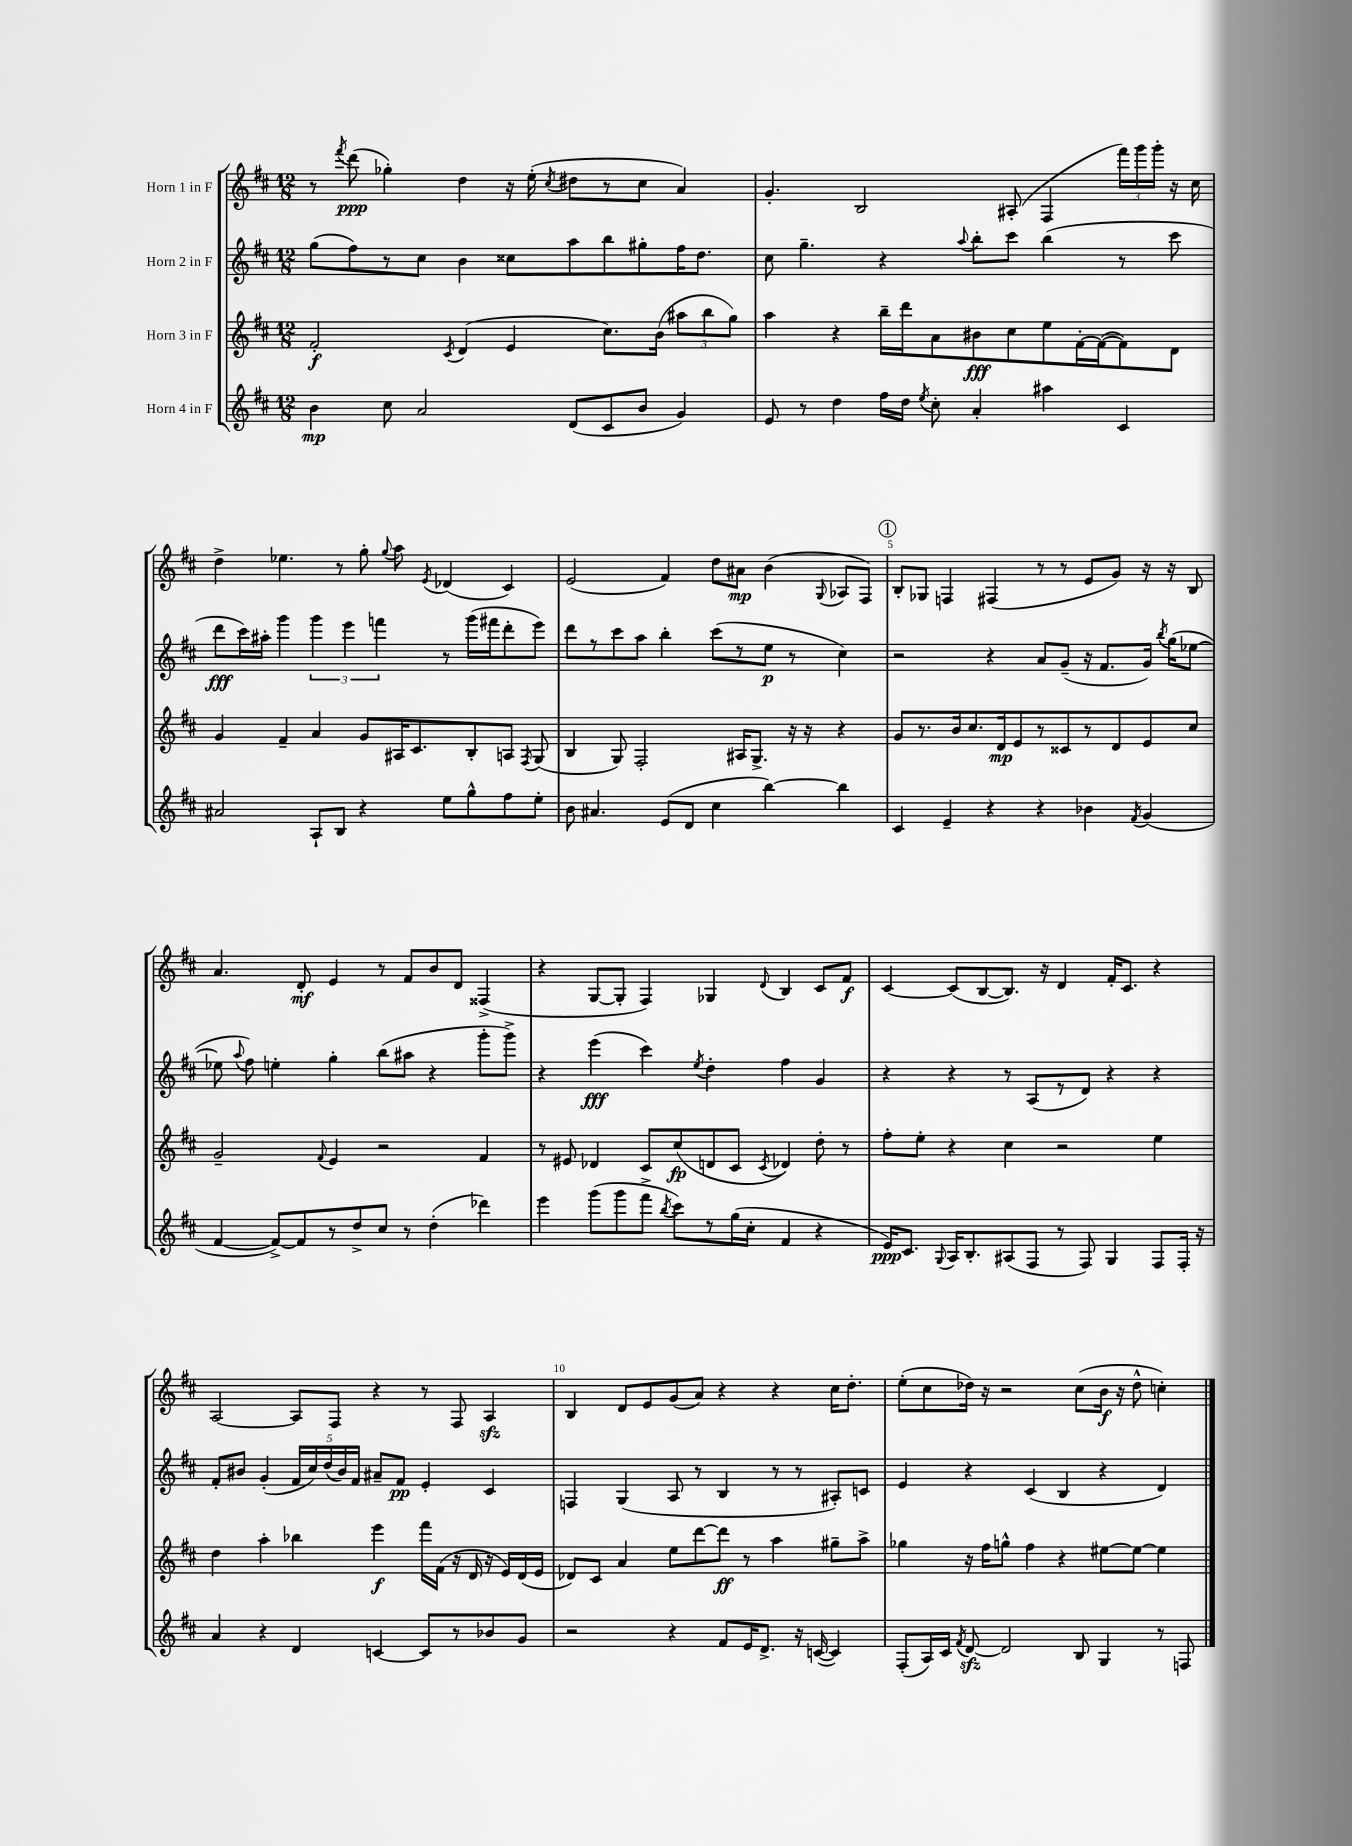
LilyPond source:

<<
\new StaffGroup <<
\new Staff = "s0" \with { instrumentName = "Horn 1 in F" } {
    \clef treble \key d \major \numericTimeSignature \time 12/8
    \autoBeamOff r8 \acciaccatura { fis'''8 } d'''8\ppp( ges''4-.) d''4 r16 e''16-.( \acciaccatura { cis''8 } dis''8[ r8 cis''8] a'4) |
    g'4.-. b2 ais8-.( fis4 \tuplet 3/2 { fis'''16[) g'''16 g'''16]-. } r16 cis''16 |
    d''4-> ees''4. r8 g''8-. \appoggiatura { g''8 } a''8 \acciaccatura { e'8 } des'4( cis'4) |
    e'2( fis'4) d''8[ ais'8]\mp b'4( \appoggiatura { g8 } aes8[ fis8]) |
    \mark \markup { \circle "1" } b8[-. ges8] f4 fis4( r8 r8 e'8[ g'8]) r16 r16 b8 |
    a'4. d'8-.\mf e'4 r8 fis'8[ b'8 d'8] fisis4->( |
    r4 g8[~ g8]-. fis4) ges4 \appoggiatura { d'8 } b4 cis'8[ fis'8]\f |
    cis'4~ cis'8[( b8~ b8.]) r16 d'4 fis'16[-. cis'8.] r4 |
    a2~ a8[ fis8] r4 r8 fis8 a4\sfz |
    b4 d'8[ e'8 g'8( a'8]) r4 r4 cis''16[ d''8.]-. |
    e''8[-.( cis''8 des''16]) r16 r2 cis''8[( b'16]\f r16 des''8-^ c''4-.) \bar "|." |
}
\new Staff = "s1" \with { instrumentName = "Horn 2 in F" } {
    \clef treble \key d \major \numericTimeSignature \time 12/8
    \autoBeamOff g''8[( fis''8) r8 cis''8] b'4 cisis''8[ a''8 b''8 gis''8-. fis''16 d''8.] |
    cis''8 g''4.-- r4 \appoggiatura { a''8 } b''8[-. cis'''8] b''4( r8 cis'''8 |
    d'''8[\fff cis'''16) ais''16]-. g'''4 \tuplet 3/2 { g'''4 e'''4 f'''4 } r8 g'''16[( fis'''16 d'''8-. e'''8]) |
    d'''8[ r8 cis'''8 a''8] b''4-. cis'''8[( r8 e''8]\p r8 cis''4) |
    \mark \markup { \circle "1" } r2 r4 a'8[ g'8]--( r16 fis'8.[ g'16]) \acciaccatura { b''8 } g''16[( ees''8]~ |
    ees''8 \appoggiatura { a''8 } fis''8) e''4-. g''4-. b''8[( ais''8] r4 g'''8[-. g'''8]->) |
    r4 e'''4\fff( cis'''4) \acciaccatura { e''8 } d''4-. fis''4 g'4 |
    r4 r4 r8 a8[( r8 d'8]) r4 r4 |
    fis'8[-. bis'8] g'4-.( \tuplet 5/4 { fis'16[ cis''16) d''16( bis'16) fis'16] } ais'8[-- fis'8]\pp e'4-. cis'4 |
    f4 g4( a8 r8 b4 r8 r8 ais8[-.) c'8] |
    e'4 r4 cis'4( b4 r4 d'4) \bar "|." |
}
\new Staff = "s2" \with { instrumentName = "Horn 3 in F" } {
    \clef treble \key d \major \numericTimeSignature \time 12/8
    \autoBeamOff fis'2-.\f \acciaccatura { cis'8 } d'4( e'4 cis''8.[) b'16]( \tuplet 3/2 { ais''8[ b''8 g''8]) } |
    a''4 r4 b''16[-- d'''16 a'8 bis'8\fff cis''8 e''8 fis'16~-. fis'16~( fis'8) d'8] |
    g'4 fis'4-- a'4 g'8[ ais16 cis'8. b8-. a8] \acciaccatura { fis8 } g8( |
    b4 g8) fis2-. ais16[ g8.]-> r16 r16 r4 |
    \mark \markup { \circle "1" } g'8[ r8. b'16 cis''8. d'16\mp e'8 r8 cisis'8 r8 d'8 e'8 cis''8] |
    g'2-- \appoggiatura { fis'8 } e'4 r2 fis'4 |
    r8 eis'8 des'4 cis'8[ cis''8\fp( d'8 cis'8] \acciaccatura { cis'8 } des'4) d''8-. r8 |
    fis''8[-. e''8]-. r4 cis''4 r2 e''4 |
    d''4 a''4-. bes''4 e'''4\f fis'''16[ fis'16]( r16 d'16 r16 e'16[) d'16( e'16] |
    des'8[) cis'8] a'4 e''8[ d'''8~ d'''8]\ff r8 a''4 gis''8[-- a''8]-> |
    ges''4 r16 fis''16[ g''8]-^ fis''4 r4 eis''8[~ eis''8]~ eis''4 \bar "|." |
}
\new Staff = "s3" \with { instrumentName = "Horn 4 in F" } {
    \clef treble \key d \major \numericTimeSignature \time 12/8
    \autoBeamOff b'4\mp cis''8 a'2 d'8[( cis'8 b'8] g'4) |
    e'8 r8 d''4 fis''16[ d''16] \acciaccatura { e''8 } cis''8-. a'4-. ais''4 cis'4 |
    ais'2 a8[-! b8] r4 e''8[ g''8-^ fis''8 e''8]-. |
    b'8 ais'4. e'8[( d'8] cis''4 b''4~) b''4 |
    \mark \markup { \circle "1" } cis'4 e'4-- r4 r4 bes'4 \acciaccatura { fis'8 } g'4( |
    fis'4~ fis'8[~->) fis'8 r8 d''8-> cis''8] r8 d''4-.( des'''4) |
    e'''4 g'''8[( g'''8 fis'''8]-> \acciaccatura { b''8 } cis'''8[) r8 g''16( cis''16]-. fis'4 r4 |
    e'16[\ppp) cis'8.] \appoggiatura { g8 } a16[ b8.-. ais8( fis8] r8 fis8) g4 fis8[ fis16]-. r16 |
    a'4 r4 d'4 c'4~ c'8[ r8 bes'8 g'8] |
    r2 r4 fis'8[ e'16 d'8.]-> r16 c'16~( c'4) |
    fis8[-.( a16) cis'16] \acciaccatura { fis'8 } d'8~\sfz d'2 b8 g4 r8 f8 \bar "|." |
}
>>
>>
\layout { \context { \Score \override BarNumber.break-visibility = ##(#f #t #t) barNumberVisibility = #(every-nth-bar-number-visible 5) } }
